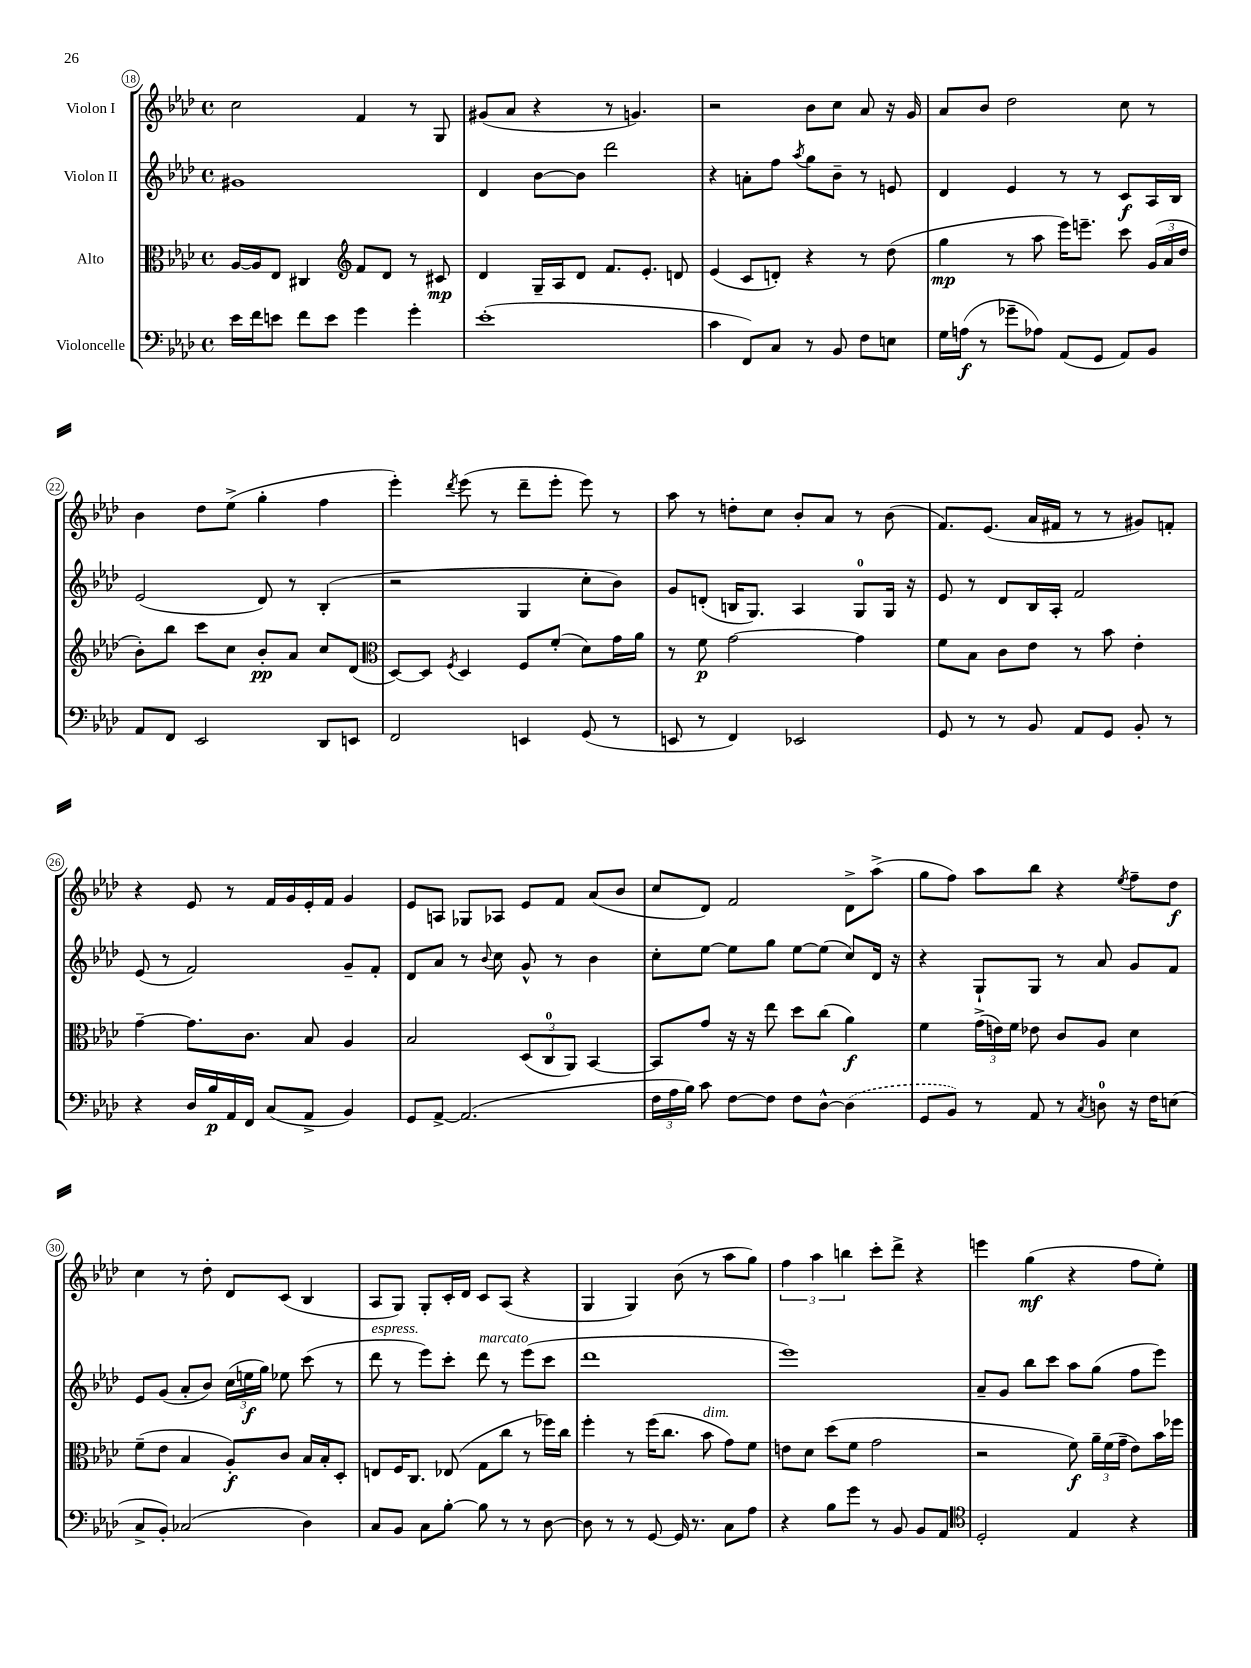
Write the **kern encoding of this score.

**kern	**kern	**kern	**kern
*staff4	*staff3	*staff2	*staff1
*clefF4	*clefC3	*clefG2	*clefG2
*k[b-e-a-d-]	*k[b-e-a-d-]	*k[b-e-a-d-]	*k[b-e-a-d-]
*M4/4	*M4/4	*M4/4	*M4/4
*met(c)	*met(c)	*met(c)	*met(c)
16e-	[16A-	1g#	2cc
16f	16A-]	.	.
8e	8E-	.	.
8f	4C#	.	.
8e	.	.	.
*	*clefG2	*	*
4g	8f	.	4f
.	8d-	.	.
4g'	8r	.	8r
.	8c#	.	8G
=	=	=	=
(1e-'	4d-	4d-	(8g#
.	.	.	8a-
.	16G~	[8b-	4r
.	16A-	.	.
.	8d-	8b-]	.
.	8.f	2ddd-	8r
.	.	.	4.g)
.	8.e-'	.	.
.	8d	.	.
=	=	=	=
4c	(4e-	4r	2r
8FF)	8c	8a'	.
8C	8d')	8ff	.
.	.	8qaa-	.
8r	4r	8gg	8b-
8BB-	.	8b-~	8cc
8F	8r	8r	8a-
8E	(8dd-	8e	16r
.	.	.	16g
=	=	=	=
16G	4gg	4d-	8a-
(16A	.	.	.
8r	.	.	8b-
8g-~	8r	4e-	2dd-
8A-)	8aa-	.	.
(8AA-	16eee-)	8r	.
.	8.eee~	.	.
8GG	.	8r	.
8AA-)	8ccc	8c	8cc
8BB-	(24g	16A-	8r
.	24a-	.	.
.	.	16B-	.
.	24dd-	.	.
=	=	=	=
8AA-	8b-')	(2e-	4b-
8FF	8bb-	.	.
2EE-	8ccc	.	8dd-
.	8cc	.	(8ee-^
.	8b-'	8d-)	4gg'
.	8a-	8r	.
8DD-	8cc	(4B-'	4ff
8EE	(8d-	.	.
=	=	=	=
*	*clefC3	*	*
2FF	[8D-)	2r	4eee-')
.	8D-]	.	.
.	8qF	.	8qddd-
.	4D-	.	(8eee-
.	.	.	8r
4EE	8F	4G	8ddd-~
.	(8f'	.	8eee-'
(8GG	8d-)	8cc'	8eee-)
8r	16g	8b-)	8r
.	16a-	.	.
=	=	=	=
8EE	8r	8g	8aa-
8r	8f	(8d'	8r
4FF)	[2g	16B	8dd'
.	.	8.G)	.
.	.	.	8cc
2EE-	.	4A-	8b-'
.	.	.	8a-
.	4g]	8G	8r
.	.	16G	(8b-
.	.	16r	.
=	=	=	=
8GG	8f	8e-	8.f)
8r	8B-	8r	.
.	.	.	(8.e-
8r	8c	8d-	.
8BB-	8e-	16B-	16a-
.	.	16A-'	16f#
8AA-	8r	2f	8r
8GG	8b-	.	8r
8BB-'	4e-'	.	8g#)
8r	.	.	8f'
=	=	=	=
4r	[4g~	(8e-	4r
.	.	8r	.
16D-	8.g]	2f)	8e-
16B-	.	.	.
16AA-	.	.	8r
16FF	8.c	.	.
(8C	.	.	16f
.	.	.	16g
8AA-^	8B-	.	16e-'
.	.	.	16f
4BB-)	4A-	8g~	4g
.	.	8f'	.
=	=	=	=
8GG	2B-	8d-	8e-
[8AA-^	.	8a-	8A
(2.AA-]	.	8r	8G-
.	.	8qqb-	.
.	.	8cc	8A-
.	(12D-	8g^^	8e-
.	12C	.	.
.	.	8r	8f
.	12AA-)	.	.
.	[4BB-	4b-	(8a-
.	.	.	8b-
=	=	=	=
24F	8BB-]	8cc'	8cc
24A-	.	.	.
24B-)	.	.	.
8c	8g	[8ee-	8d-)
[8F	16r	8ee-]	2f
.	16r	.	.
8F]	8ee-	8gg	.
8F	8dd-	[8ee-	.
[8D-^^	(8cc	(8ee-]	.
(4D-]	4a-)	8cc)	8d-^
.	.	16d-	(8aa-^
.	.	16r	.
=	=	=	=
8GG	4f	4r	8gg
8BB-)	.	.	8ff)
8r	(24g^	8G`	8aa-
.	24e)	.	.
.	24f	.	.
8AA-	8e-	8G	8bb-
8r	8c	8r	4r
8qC	.	.	.
8D	8A-	8a-	.
.	.	.	8qee-
16r	4d-	8g	8ff~
16F	.	.	.
(8E	.	8f	8dd-
=	=	=	=
8C^	(8f~	8e-	4cc
8BB-')	8e-	(8g	.
(2C-	4B-	8a-'	8r
.	.	8b-)	8dd-'
.	8A-')	(24cc	8d-
.	.	24ee	.
.	.	24gg)	.
.	8c	8ee-	(8c
4D-)	16B-	(8ccc	4B-
.	16B-'	.	.
.	8D-'	8r	.
=	=	=	=
8C	8E	8ddd-	8A-
8BB-	16F	8r	8G)
.	8.C	.	.
8C	.	8eee-)	8G'
[8B-'	(8E-	8ccc'	16c'
.	.	.	16d-
8B-]	8G	8ddd-	8c
8r	8cc	8r	(8A-
8r	8r	(8eee-	4r
[8D-	16ff-)	8ccc	.
.	16cc	.	.
=	=	=	=
8D-]	4ff'	1ddd-	4G
8r	.	.	.
8r	8r	.	4G)
[8GG	(16ff	.	.
.	8.cc	.	.
16GG]	.	.	(8b-
8.r	.	.	.
.	8b-	.	8r
8C	8g)	.	8aa-
8A-	8f	.	8gg)
=	=	=	=
4r	8e	1eee-)	6ff
.	8d-	.	.
.	.	.	6aa-
8B-	(8dd-	.	.
.	.	.	6bb
8g	8f	.	.
8r	2g	.	8ccc'
8BB-	.	.	8ddd-^
8BB-	.	.	4r
8AA-	.	.	.
=	=	=	=
*clefC4	*	*	*
2D-'	2r	8a-~	4eee
.	.	8g	.
.	.	8bb-	(4gg
.	.	8ccc	.
4E-	8f)	8aa-	4r
.	24a-~	(8gg	.
.	(24f	.	.
.	24g~	.	.
4r	8e-)	8ff	8ff
.	16b-	8eee-)	8ee-')
.	16ff-	.	.
==	==	==	==
*-	*-	*-	*-
